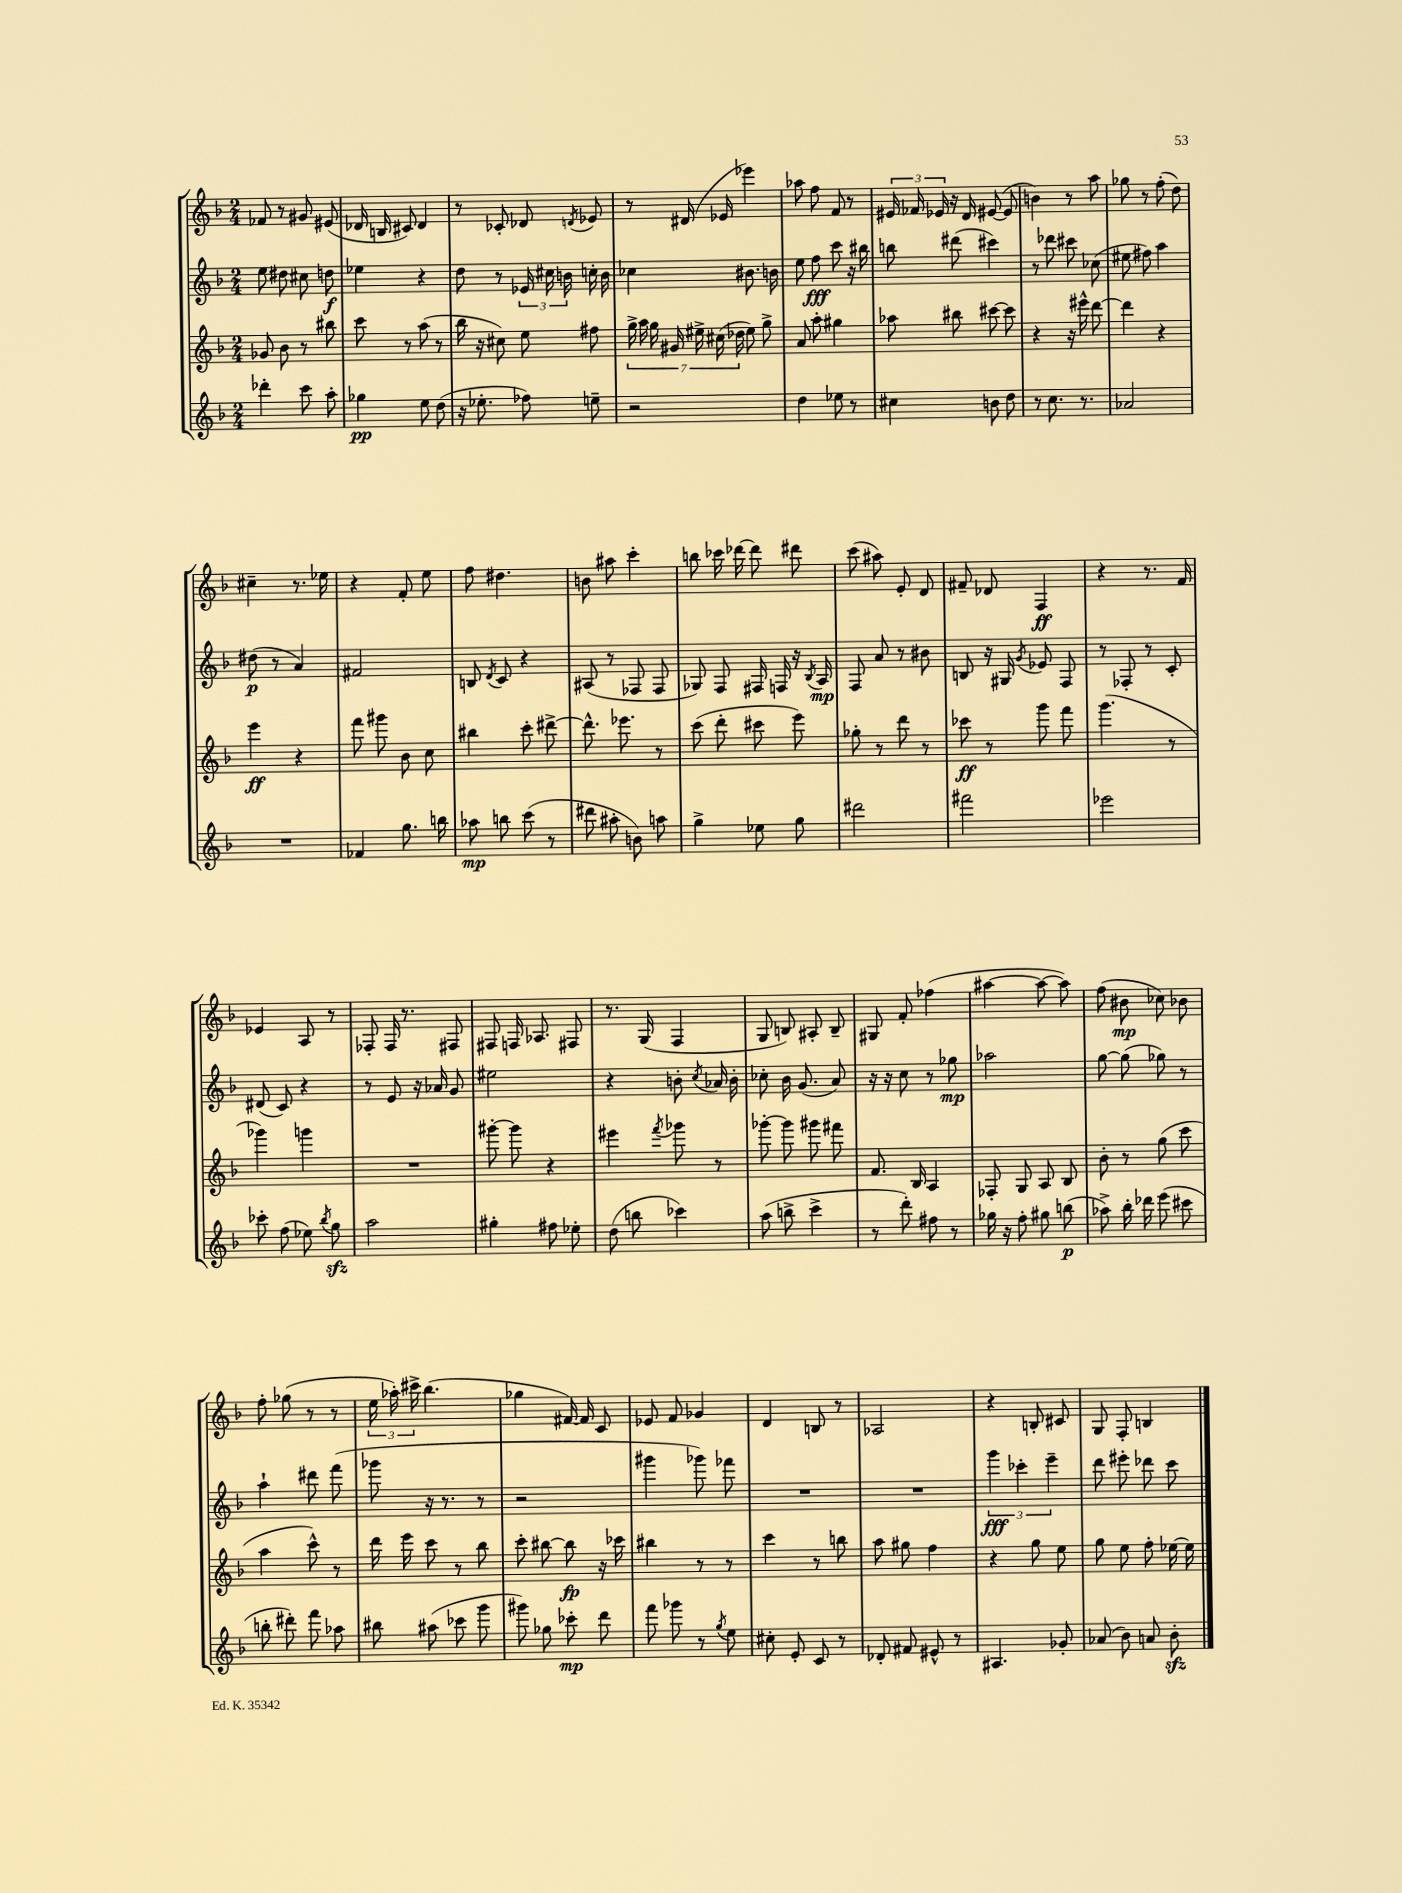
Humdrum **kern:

**kern	**kern	**kern	**kern
*staff4	*staff3	*staff2	*staff1
*clefG2	*clefG2	*clefG2	*clefG2
*k[b-]	*k[b-]	*k[b-]	*k[b-]
*M2/4	*M2/4	*M2/4	*M2/4
4ddd-'	8g-	8ee	8f-
.	8b-	8dd#	8r
8ccc	8r	8cc#	8g#
8aa'	8bb#	8dd	(8e#
=	=	=	=
4gg-	8ccc	4ee-	16d-
.	.	.	16B
.	8r	.	8c#)
8ee	(8aa	4r	4d-
(8dd	8r	.	.
=	=	=	=
16r	16bb-	8dd	8r
8.ee-'	16r	.	.
.	8cc#)	8r	8c-'
8ff-)	8ee	24e-	8d-
.	.	24cc#	.
.	.	24b	.
.	.	.	8qd
8ee~	8ff#	16cc'	8e-
.	.	16b	.
=	=	=	=
2r	28gg^	4cc-	8r
.	28aa	.	.
.	28gg	.	.
.	28g#	.	.
.	.	.	(16d#
.	28ee#^	.	.
.	(28cc#	.	.
.	.	.	16e-
.	28dd-	.	.
.	8ee#)	8.b#	4eee-)
.	8gg^	.	.
.	.	16b	.
=	=	=	=
4dd	8a	8ee	8aa-
.	8aa'	8ff	8ff
8ee-	4gg#	8ccc	8f
8r	.	16r	8r
.	.	16bb#	.
=	=	=	=
4cc#	8aa-	8bb	24e#
.	.	.	24f-
.	.	.	24e-
.	8bb#	(8ddd#	16r
.	.	.	16d
8b	[8ccc#	4ccc#)	([8e#
8dd	8ccc#]	.	8e#]
=	=	=	=
8r	4r	8r	4b)
8.cc	.	8ddd-	.
.	16r	8ccc#	8r
8.r	16eee#^^	.	.
.	[8ddd	(8cc-	8aa
=	=	=	=
2a-	4ddd]	8ee#	8gg-
.	.	8ff#)	8r
.	4r	4aa	(8ff'
.	.	.	8dd)
=	=	=	=
2r	4eee	(8dd#	4cc#~
.	.	8r	.
.	4r	4a)	8.r
.	.	.	16ee-
=	=	=	=
4f-	8fff	2f#	4r
.	8ggg#	.	.
8.gg	8b-	.	8f'
.	8cc	.	8ee
16bb	.	.	.
=	=	=	=
8aa-	4bb#	8B	8ff
.	.	8qd	.
8bb	.	8c	4.dd#
(8ccc	8ccc'	4r	.
8r	[8ddd#^	.	.
=	=	=	=
8ddd#	8.ddd#^^]	(8A#	8b
8aa#'	.	8r	8aa#
.	8.eee-	.	.
8b)	.	8F-	4ccc'
8aa	8r	8F-	.
=	=	=	=
4gg^	(8ccc	8G-)	8bb
.	8ddd'	8F	16ccc-
.	.	.	[16ddd-
8ee-	8ccc#	16F#	8ddd-]
.	.	16F	.
8gg	8eee)	16r	8ddd#
.	.	8qB-	.
.	.	16A	.
=	=	=	=
2ddd#	8gg-'	8F	(8ccc
.	8r	8a	8aa#)
.	8ddd	8r	8e'
.	8r	8b#	8d
=	=	=	=
2fff#	8ccc-	8B	8f#~
.	8r	16r	8d-
.	.	16G#	.
.	.	8qg	.
.	8ggg	8e-	4F
.	8fff	8F	.
=	=	=	=
2eee-	(4.ggg	8r	4r
.	.	8F-'	.
.	.	8r	8.r
.	8r	8c'	.
.	.	.	16f
=	=	=	=
8ccc-'	4ggg-)	(8d#	4e-
(8ff	.	8c)	.
8ee-)	4ggg	4r	8A
8qbb-	.	.	.
8gg	.	.	8r
=	=	=	=
2aa	2r	8r	8F-'
.	.	8e	16F-
.	.	.	8.r
.	.	16r	.
.	.	16a-	.
.	.	8g	8F#
=	=	=	=
4gg#'	[8ggg#'	2ee#	8F#
.	8ggg#]	.	16F
.	.	.	8.A-
8ff#	4r	.	.
8ee-'	.	.	8F#
=	=	=	=
(8dd	4eee#	4r	8.r
8bb	.	.	.
.	.	.	(16G
.	8qfff	.	.
4ccc-)	8ggg-	8b'	4F
.	.	8qcc	.
.	8r	16a-	.
.	.	16b'	.
=	=	=	=
(8aa	[8ggg-'	8cc-'	8G
8bb^	8ggg-]	16b-	8B)
.	.	(8.g	.
4ccc^	8ggg#	.	8A#'
.	8fff#	8a)	8B~
=	=	=	=
8r	8.f	16r	8G#
.	.	16r	.
8ddd')	.	8cc	8f'
.	16B-	.	.
8ff#	4A	8r	(4ff-
8r	.	8gg-	.
=	=	=	=
16gg-	8F-'	2aa-	[4aa#
16r	.	.	.
8ff'	8G	.	.
8gg#	8A	.	8aa#_
(8bb	8B-	.	8aa#])
=	=	=	=
8aa-^)	8b-'	[8gg	(8ff
16bb-'	8r	(8gg]	8b#
16ddd-	.	.	.
(8eee	(8gg	8gg-)	8cc-)
8ccc#	8ccc	8r	8b-
=	=	=	=
8bb'	4aa	4aa`	8ff'
8ddd#')	.	.	(8gg-
8fff	8ccc^^)	8ddd#	8r
8aa-	8r	(8fff	8r
=	=	=	=
8bb#	16ddd	8ggg-	24ee
.	.	.	24aa-')
.	16eee	.	.
.	.	.	24ccc#^
(8aa#	8ccc	16r	(4.bb-
.	.	8.r	.
8ccc-	8r	.	.
8ggg	8bb-	8r	.
=	=	=	=
8ggg#)	8ccc'	2r	4gg-
8gg-	[8bb#	.	.
8ccc-'	8bb#]	.	[16f#)
.	.	.	16f#]
8ddd	16r	.	8c
.	16ccc-	.	.
=	=	=	=
8fff	4bb#	4ggg#	8e-
8ggg-	.	.	8f
8r	8r	8ggg-)	4g-
8qgg	.	.	.
8ee	8r	8fff-	.
=	=	=	=
8cc#'	4ccc	2r	4d
8e'	.	.	.
8c	8r	.	8B
8r	8bb	.	8r
=	=	=	=
8d-'	8aa	2r	2A-
8f#	8gg#	.	.
8e#^^	4ff	.	.
8r	.	.	.
=	=	=	=
4.A#	4r	6ggg	4r
.	.	6ccc-'	.
.	8gg	.	8B'
.	.	6eee~	.
8g-'	8ee	.	8c#
=	=	=	=
(8a-	8gg	8ddd	8G
8b-)	8ee	8eee#'	8F'
8a	8ff'	8ddd-	4B
8b-'	[16ee-	8ccc	.
.	16ee-]	.	.
==	==	==	==
*-	*-	*-	*-
